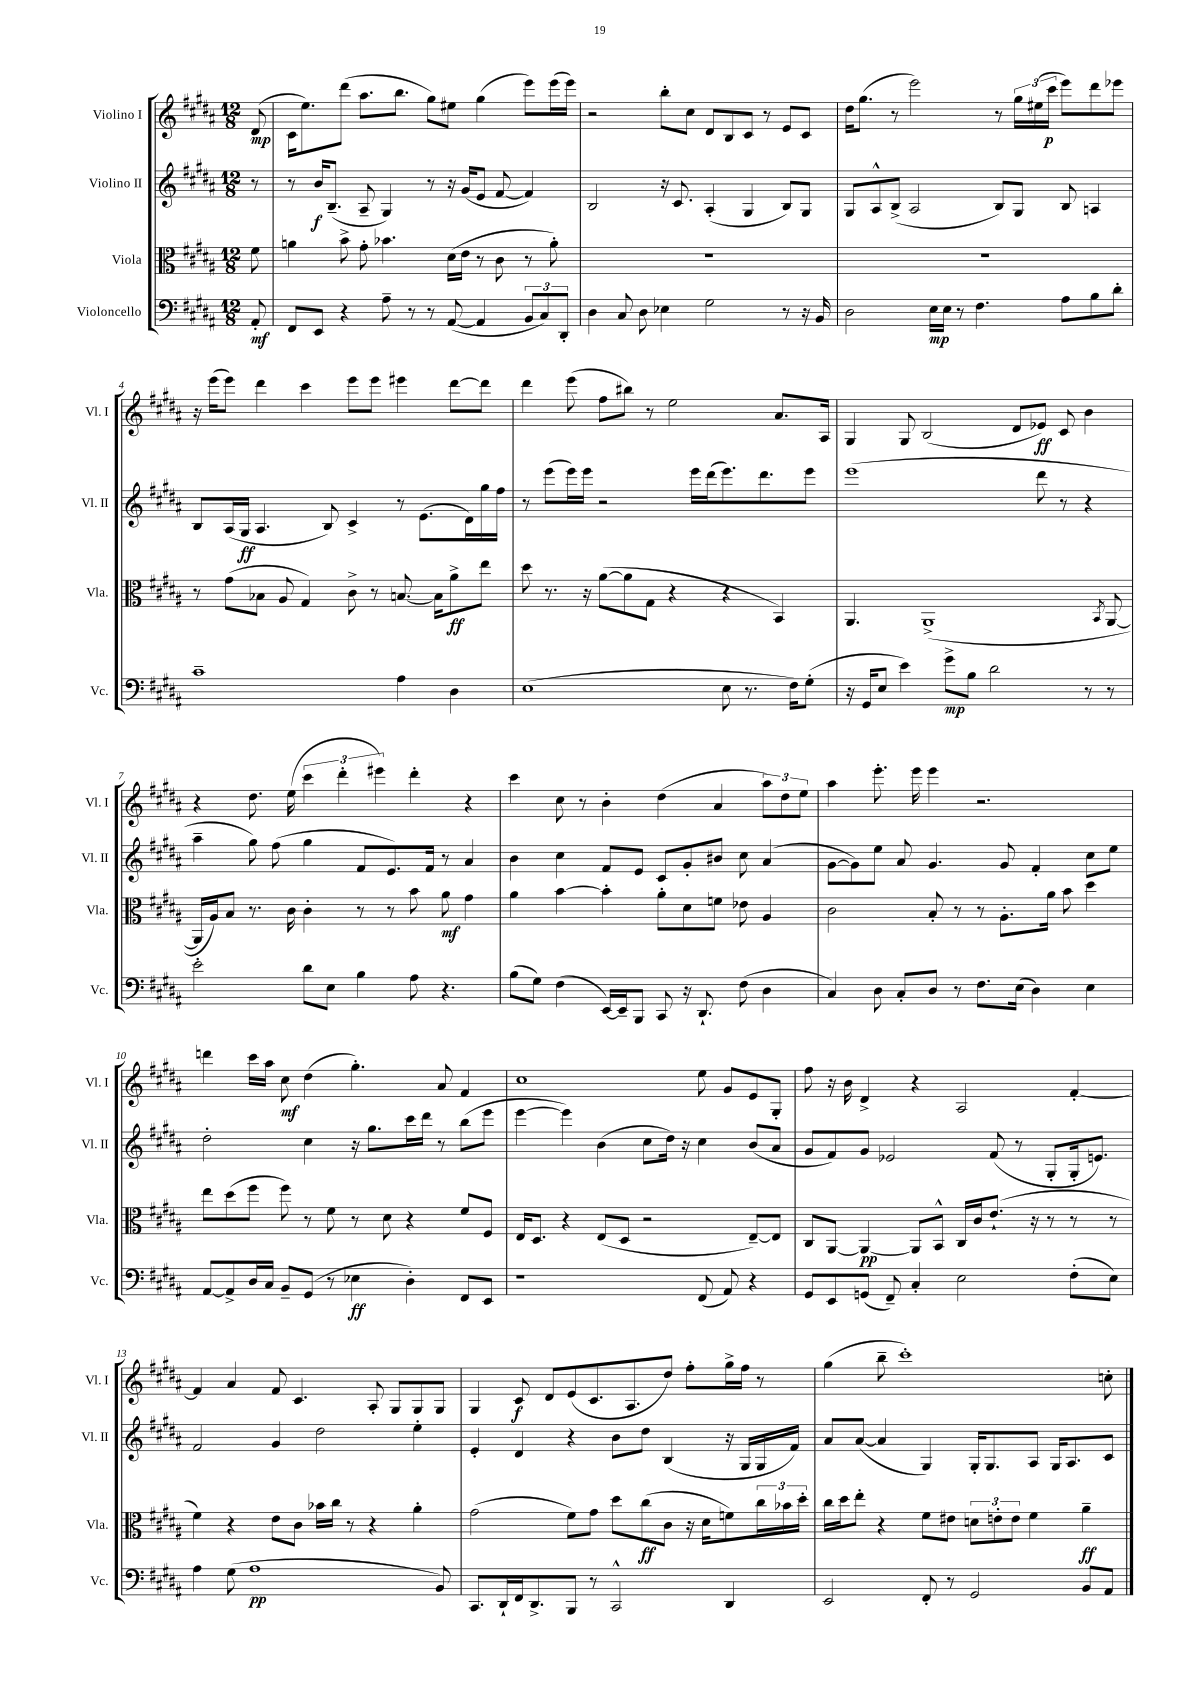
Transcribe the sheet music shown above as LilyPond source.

<<
\new StaffGroup <<
\new Staff = "s0" \with { instrumentName = "Violino I" shortInstrumentName = "Vl. I" } {
    \clef treble \key b \major \numericTimeSignature \time 12/8 \partial 8
    dis'8\mp( |
    cis'16 e''8.) dis'''8( ais''8. b''8. gis''8) eis''8 gis''4( e'''8) e'''16( e'''16) |
    r2 b''8-. cis''8 dis'8 b8 cis'8 r8 e'8 cis'8 |
    dis''16 gis''8.( r8 e'''2) r8 \tuplet 3/2 { gis''16 eis''16( cis'''16\p } e'''8) dis'''8 ees'''8 |
    r16 e'''16( e'''8) dis'''4 cis'''4 e'''8 e'''8 eis'''4 dis'''8~ dis'''8 |
    dis'''4 e'''8( fis''8 bis''8) r8 e''2 ais'8. ais16 |
    gis4 gis8 b2( dis'8 ees'8\ff) cis'8 b'4 |
    r4 dis''8. e''16( \tuplet 3/2 { cis'''4 dis'''4-. eis'''4) } dis'''4-. r4 |
    cis'''4 cis''8 r8 b'4-. dis''4( ais'4 \tuplet 3/2 { ais''8) dis''8 e''8 } |
    ais''4 e'''8.-. e'''16 e'''4 r2. |
    d'''4 cis'''16 ais''16 cis''8\mf dis''4( gis''4.-.) ais'8 fis'4 |
    cis''1 e''8 gis'8 e'8 gis8-. |
    fis''8 r16 b'16 dis'4-> r4 ais2 fis'4~-. |
    fis'4 ais'4 fis'8 cis'4. ais8-. gis8 gis8 gis8 |
    gis4 cis'8\f dis'8 e'8( cis'8. ais8. dis''8) fis''8-. gis''16-> fis''16 r8 |
    gis''4( b''8-- cis'''1-.) c''8-. \bar "|." |
}
\new Staff = "s1" \with { instrumentName = "Violino II" shortInstrumentName = "Vl. II" } {
    \clef treble \key b \major \numericTimeSignature \time 12/8 \partial 8
    r8 |
    r8 b'16\f b8.--( ais8-- gis4) r8 r16 gis'16( e'8 fis'8~ fis'4) |
    b2 r16 cis'8. ais4-.( gis4 b8) gis8 |
    gis8 ais8-^ b8->( ais2 b8) gis8 b8 a4 |
    b8 ais16( gis16\ff ais4. b8) cis'4-> r8 e'8.( dis'16) gis''16 fis''16 |
    r8 e'''8( e'''16) e'''16 r2 e'''16 dis'''16( e'''8.) dis'''8. e'''8 |
    e'''1( dis'''8 r8 r4 |
    ais''4-- gis''8) fis''8( gis''4 fis'8 e'8.) fis'16 r8 ais'4 |
    b'4 cis''4 fis'8 e'8 cis'8 gis'8-. bis'8 cis''8 ais'4( |
    gis'8~ gis'8) e''8 ais'8 gis'4. gis'8 fis'4-. cis''8 e''8 |
    dis''2-. cis''4 r16 gis''8. cis'''16 dis'''16 r8 b''8( e'''8 |
    e'''4~ e'''4) b'4( cis''8 dis''16) r16 cis''4 b'8( ais'8 |
    gis'8 fis'8) gis'8 ees'2 fis'8( r8 gis8-. gis16-. e'8.) |
    fis'2 gis'4 dis''2 e''4-. |
    e'4-. dis'4 r4 b'8 dis''8 b4( r16 gis16 gis16 fis'16) |
    ais'8 ais'8~( ais'4 gis4) gis16-. gis8. ais8 gis16 ais8. cis'8 \bar "|." |
}
\new Staff = "s2" \with { instrumentName = "Viola" shortInstrumentName = "Vla." } {
    \clef alto \key b \major \numericTimeSignature \time 12/8 \partial 8
    fis'8 |
    a'4 b'8-> gis'8-. bes'4. dis'16( e'16 r8 cis'8 r8 a'8-.) |
    R1. |
    R1. |
    r8 gis'8( bes8 ais8 gis4) cis'8-> r8 b8.~ b16 ais'8->\ff e''8 |
    dis''8 r8. r16 ais'8~( ais'8 gis8 r4 r4 b,4) |
    ais,4. ais,1->( \acciaccatura { b,8 } ais,8~ |
    ais,16 ais16) b8 r8. cis'16 cis'4-. r8 r8 b'8 ais'8\mf gis'4 |
    ais'4 b'4~ b'4-. ais'8-. dis'8 f'8 ees'8 ais4 |
    cis'2 b8-. r8 r8 ais8.-. ais'16 b'8 dis''4 |
    e''8 dis''8( fis''8 fis''8) r8 fis'8 r8 dis'8 r4 fis'8 fis8 |
    e16 dis8. r4 e8( dis8 r2 e8~--) e8 |
    cis8 ais,8~ ais,4~\pp ais,8 b,8-^ cis16 cis'16 e'8.-!( r16 r8 r8 r8 |
    fis'4) r4 e'8 cis'8 bes'16 cis''16 r8 r4 ais'4-. |
    gis'2( fis'8) gis'8 dis''8 cis''8\ff( cis'8 r16 dis'16 f'8) \tuplet 3/2 { cis''16 bes'16 dis''16-. } |
    cis''16 dis''16 e''8-. r4 fis'8 eis'8 \tuplet 3/2 { d'8 e'8-. e'8 } fis'4 ais'4--\ff \bar "|." |
}
\new Staff = "s3" \with { instrumentName = "Violoncello" shortInstrumentName = "Vc." } {
    \clef bass \key b \major \numericTimeSignature \time 12/8 \partial 8
    ais,8-.\mf |
    fis,8 e,8 r4 ais8-- r8 r8 ais,8~( ais,4 \tuplet 3/2 { b,8 cis8) dis,8-. } |
    dis4 cis8 dis8 ees4 gis2 r8 r16 b,16 |
    dis2 e16\mp e16 r8 fis4. ais8 b8 dis'8-. |
    cis'1-- ais4 dis4 |
    e1( e8 r8. fis16) gis8-.( |
    r16 gis,16 e8 e'4) gis'8->\mp b8 dis'2 r8 r8 |
    e'2-. dis'8 e8 b4 ais8 r4. |
    b8( gis8) fis4( e,16~) e,16-- b,,8 cis,8 r16 dis,8.-! fis8( dis4 |
    cis4) dis8 cis8-. dis8 r8 fis8. e16( dis4) e4 |
    ais,8~ ais,8-> dis16 cis16 b,8-- gis,8( r8 ees4\ff dis4-.) fis,8 e,8 |
    r1 fis,8( ais,8) r4 |
    gis,8 e,8 g,8( fis,8--) cis4-. e2 fis8-.( e8) |
    ais4 gis8( ais1\pp b,8) |
    cis,8. dis,16-! fis,16 dis,8.-> b,,8 r8 cis,2-^ dis,4 |
    e,2 fis,8-. r8 gis,2 b,8 ais,8 \bar "|." |
}
>>
>>
